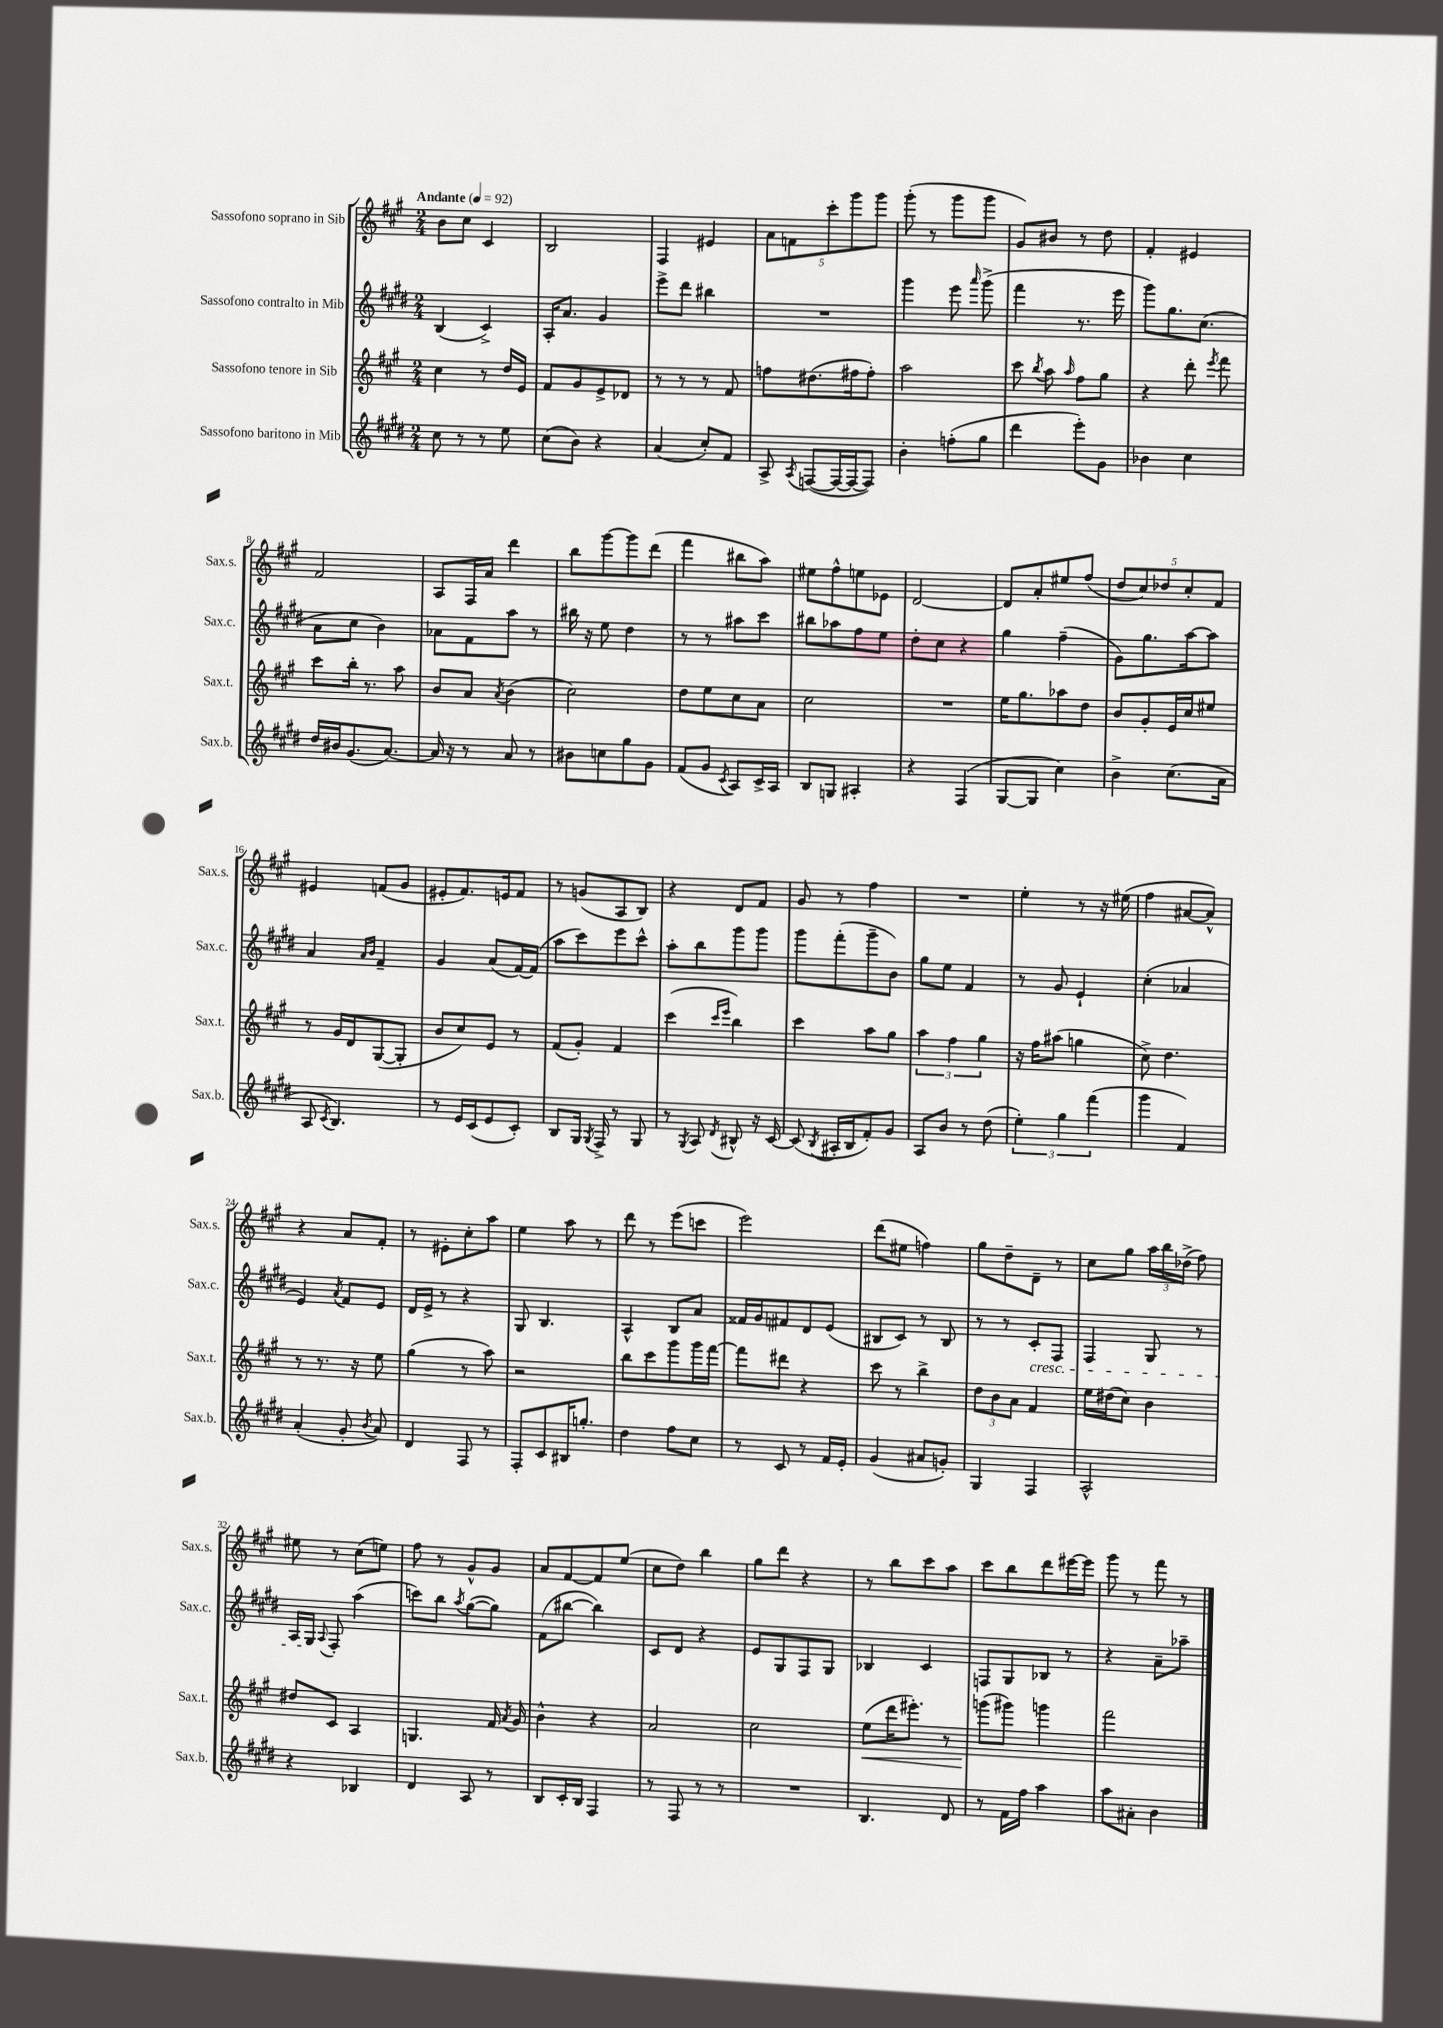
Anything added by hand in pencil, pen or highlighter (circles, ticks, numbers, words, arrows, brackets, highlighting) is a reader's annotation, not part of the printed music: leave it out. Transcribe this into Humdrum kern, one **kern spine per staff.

**kern	**kern	**kern	**kern
*staff4	*staff3	*staff2	*staff1
*clefG2	*clefG2	*clefG2	*clefG2
*k[f#c#g#d#]	*k[f#c#g#]	*k[f#c#g#d#]	*k[f#c#g#]
*M2/4	*M2/4	*M2/4	*M2/4
*MM92	*MM92	*MM92	*MM92
8cc#\	4cc#\	(4B/	8b\L
8r	.	.	8cc#\J
8r	8r	4c#^/)	4c#/
8ee\	16dd/LL	.	.
.	16e/JJ	.	.
=	=	=	=
(8cc#\L	8f#/L	16A'/LK	2B/
.	.	8.a/J	.
8b\J)	8g#/	.	.
4r	8e^/	4g#/	.
.	8d-/J	.	.
=	=	=	=
(4a/	8r	8eee^\L	4F#/
.	8r	8ddd#\J	.
8cc#'/L)	8r	4bb#\	4e#/
8f#/J	8f#/	.	.
=	=	=	=
8A^/	8ff\L	2r	10a\L
.	.	.	10f\
8qA/	.	.	.
([8F/L	(8.dd#\	.	.
.	.	.	10ccc#'\
16F/_L	.	.	.
.	.	.	10ggg#\
16F/_J	16ff#\k	.	.
8F/]J)	8ff#'\J)	.	.
.	.	.	10ggg#\J
=	=	=	=
4b'\	2aa\	4ggg#\	(8ggg#'\
.	.	.	8r
(8ff'\L	.	8eee\	8ggg#\L
.	.	16qqaaa/	.
8gg#\J	.	(8ggg#^\	8ggg#\J
=	=	=	=
4ddd#\	8ccc#\	4fff#\	8g#/L)
.	8qbb/	.	.
.	8aa\	.	8b#/J
.	16qqaa/	.	.
8eee'\L)	8ff#\L	8.r	8r
8g#\J	8gg#\J	.	8dd\
.	.	16eee\	.
=	=	=	=
4b-\	4r	8ggg#\L)	4f#'/
.	.	8.gg#\	.
4cc#\	8ddd'\	.	4e#/
.	.	(8.cc#\J	.
.	8qeee/	.	.
.	8fff#\	.	.
=	=	=	=
16dd#/LL	8ccc#\L	8a\L	2f#/
16b#/J	.	.	.
(8.g#/	16bb'\Jk	8cc#\J	.
.	8.r	.	.
.	.	4b\)	.
[8.a/J)	.	.	.
.	8aa\	.	.
=	=	=	=
16a/]	8b/L	8a-\L	8A/L
16r	.	.	.
8r	8a/J	8f#\	16F#/L
.	.	.	16a/JJ
.	8qa/	.	.
8a/	(4b\	8aa\J	4ddd\
8r	.	8r	.
=	=	=	=
8b#\L	2cc#\)	16bb#\	8bb\L
.	.	16r	.
8cc\	.	8ee\	[8ggg#\
8gg#\	.	4dd#\	8ggg#\]
8g#\J	.	.	(8ddd\J
=	=	=	=
(8f#/L	8dd\L	8r	4fff#\
8g#/J	8ee\	8r	.
8qc#/	.	.	.
8A/L)	8cc#\	8aa#\L	8bb#\L
16c#^/L	8a\J	8ccc#\J	8aa\J)
16A/JJ	.	.	.
=	=	=	=
8B/L	2cc#\	8bb#\L	8ee#\L
8G/J	.	8aa-\	8ff#^^\
4A#'/	.	8ff#\	8ee\
.	.	8ee\J	8e-\J
=	=	=	=
4r	2r	8dd#'\L	[2d/
.	.	8cc#\J	.
(4F#/	.	4r	.
=	=	=	=
[8G#/L	16ee\LK	4gg#\	8d/]L
.	8.gg#\	.	.
8G#/]J	.	.	8a'/
4cc#\)	8aa-\	(4ff#~\	8ee#/
.	8dd\J	.	(8ff#/J
=	=	=	=
4b^\	8b/L	8g#\L)	10dd/L
.	.	.	10cc#/)
.	8g#'/	8.gg#\	.
.	.	.	10dd-/
(8.cc#\L	16e/L	.	.
.	.	.	10cc#'/
.	16cc#/J	[16aa\k	.
.	8ee#/J	8aa\]J	.
.	.	.	10f#/J
16a\Jk	.	.	.
=	=	=	=
8A/	8r	4a/	4e#/
8qc#/	.	.	.
4.B/)	16g#/LL	.	.
.	16d/J	.	.
.	.	16qqa/LL	.
.	.	16qqb/JJ	.
.	([8G#/	4f#~/	(8f/L
.	8G#'/]J	.	8g#/J
=	=	=	=
8r	8b/L	4g#/	8e#'/L
16e/LL	8cc#/)	.	8.f#/)
(16c#/J	.	.	.
8e/	8e/J	(8a/L	.
.	.	.	16e/k
8c#'/J)	8r	[16f#/L)	8f#/J
.	.	(16f#/]JJ	.
=	=	=	=
8B/L	(8f#/L	8aa\L	8r
16G#/Jk	8g#'/J)	8ccc#\)	(8g/L
8qG#/	.	.	.
16F#^/	.	.	.
8r	4f#/	8eee\	8A/
8G#/	.	8ccc#^^\J	8B/J)
=	=	=	=
8r	(4ccc#\	8aa'\L	4r
8qG#/	.	.	.
8A/	.	8bb\	.
.	16qqccc#/LL	.	.
8qd#/	16qqeee/JJ	.	.
8B#^^/	4bb\)	8ggg#\	8d/L
16r	.	8ggg#\J	8f#/J
[16c#/	.	.	.
=	=	=	=
(8c#/]	4ccc#\	8ggg#\L	8g#/
8qB/	.	.	.
16A#'/LL	.	(8fff#'\	8r
16B/J	.	.	.
8f#'/)	8aa\L	8ggg#~\	4ff#\
8g#/J	8gg#\J	8b\J)	.
=	=	=	=
8A/L	6aa\	8gg#\L	2r
8b/J	.	8ee\J	.
.	6ff#\	.	.
8r	.	4f#/	.
.	6gg#\	.	.
(8dd#\	.	.	.
=	=	=	=
6ee'\)	16r	8r	4ee'\
.	16ff#\LK	.	.
.	(8aa#\J	8g#/	.
6gg#\	.	.	.
.	4gg\	4e`/	8r
(6fff#\	.	.	.
.	.	.	16r
.	.	.	(16ee#\
=	=	=	=
4ggg#\	8cc#^\)	(4cc#'\	4ff#\
.	4.dd\	.	.
4f#/)	.	4a-/	[8a#/L
.	.	.	8a#^^/]J)
=	=	=	=
(4a'/	8r	4e/)	4r
.	8.r	.	.
.	.	8qa/	.
8g#'/	.	8f#/L	8a/L
.	16r	.	.
8qb/	.	.	.
8a/)	8ee\	8e/J	8f#'/J
=	=	=	=
4d#/	(4gg#\	16d#/LL	8r
.	.	16e^/JJ	.
.	.	8r	8e#'\L
8F#/	8r	4r	8cc#'\
8r	8aa\)	.	8aa\J
=	=	=	=
8F#'/L	2r	8G#/	4ee\
8c#/	.	4.B/	.
16B#/K	.	.	8aa\
8.gg'/J	.	.	.
.	.	.	8r
=	=	=	=
4dd#\	8bb\L	4A^^/	8ddd\
.	8ccc#\	.	8r
8ff#\L	8ggg#\	8B/L	(8eee\L
8cc#\J	16ggg#\L	8a/J	8ccc\J
.	[16fff#\JJ	.	.
=	=	=	=
8r	8fff#\]L	16f##/LL	2eee\)
.	.	16g#/J	.
8c#/	8ddd#\J	8f#/	.
8r	4r	8d#/	.
16f#/LL	.	(8e/J	.
16e'/JJ	.	.	.
=	=	=	=
(4g#/	8ccc#\	8B#/L	(8ddd\L
.	8r	8c#/J)	8ee#\J
8a#/L	4bb^\	8r	4ff\)
8g'/J)	.	8B#/	.
=	=	=	=
4G#/	12dd\L	8r	8gg#\L
.	12b\	.	.
.	.	8r	8dd~\
.	12a\J	.	.
4F#/	4f#/	8c#'/L	8d~\J
.	.	8F#/J	8r
=	=	=	=
2A^^/	16ee\LL	4F#/	8cc#\L
.	(16dd#\J	.	.
.	8cc#\J)	.	8gg#\J
.	4b\	8G#/	24aa\LL
.	.	.	24bb\
.	.	.	(24dd-^\JJ
.	.	8r	8ff#\)
=	=	=	=
4r	8dd#/L	16A/LL	8ee#\
.	.	16G#/JJ	.
.	.	8qqA/	.
.	8c#/J	8F#'/	8r
4B-/	4A/	(4aa\	(8cc#\L
.	.	.	8ee\J)
=	=	=	=
4d#/	4.G/	8ccc\L)	8ff#\
.	.	8bb\J	8r
.	.	8qaa/	.
8A/	.	([8gg#\L	8g#^^/L
8r	16f#/	8gg#\]J)	8g#/J
.	8qa/	.	.
.	16g#/	.	.
=	=	=	=
8B/L	4b^^\	(8f#\L	8a/L
16c#'/L	.	[8bb#\J	[8f#/
16B/JJ	.	.	.
4F#/	4r	4bb#\])	8f#/]
.	.	.	(8ee/J
=	=	=	=
8r	2a/	8c#/L	8cc#\L
8F#/	.	8d#/J	8dd\J)
8r	.	4r	4bb\
8r	.	.	.
=	=	=	=
2r	2cc#\	8e/L	8gg#\L
.	.	8G#/	8ddd\J
.	.	8F#/	4r
.	.	8G#/J	.
=	=	=	=
4.B/	(8ee\L	4B-/	8r
.	16ddd\K	.	8bb\L
.	8.eee#'\J)	.	.
.	.	4c#/	8ccc#\
8d#/	8r	.	8aa\J
=	=	=	=
8r	(8ggg\L	8F/L	8ccc#\L
16f#\LL	8ggg#\J)	8G#/	8bb\
16ff#\JJ	.	.	.
4aa\	4ggg\	8B-/J	8ddd\
.	.	8r	[16eee#\L
.	.	.	16eee#\]JJ
=	=	=	=
8aa\L	2fff#\	4r	8ggg#\
8a#'\J	.	.	8r
4b\	.	8a~\L	8fff#\
.	.	8aa-~\J	8r
==	==	==	==
*-	*-	*-	*-
